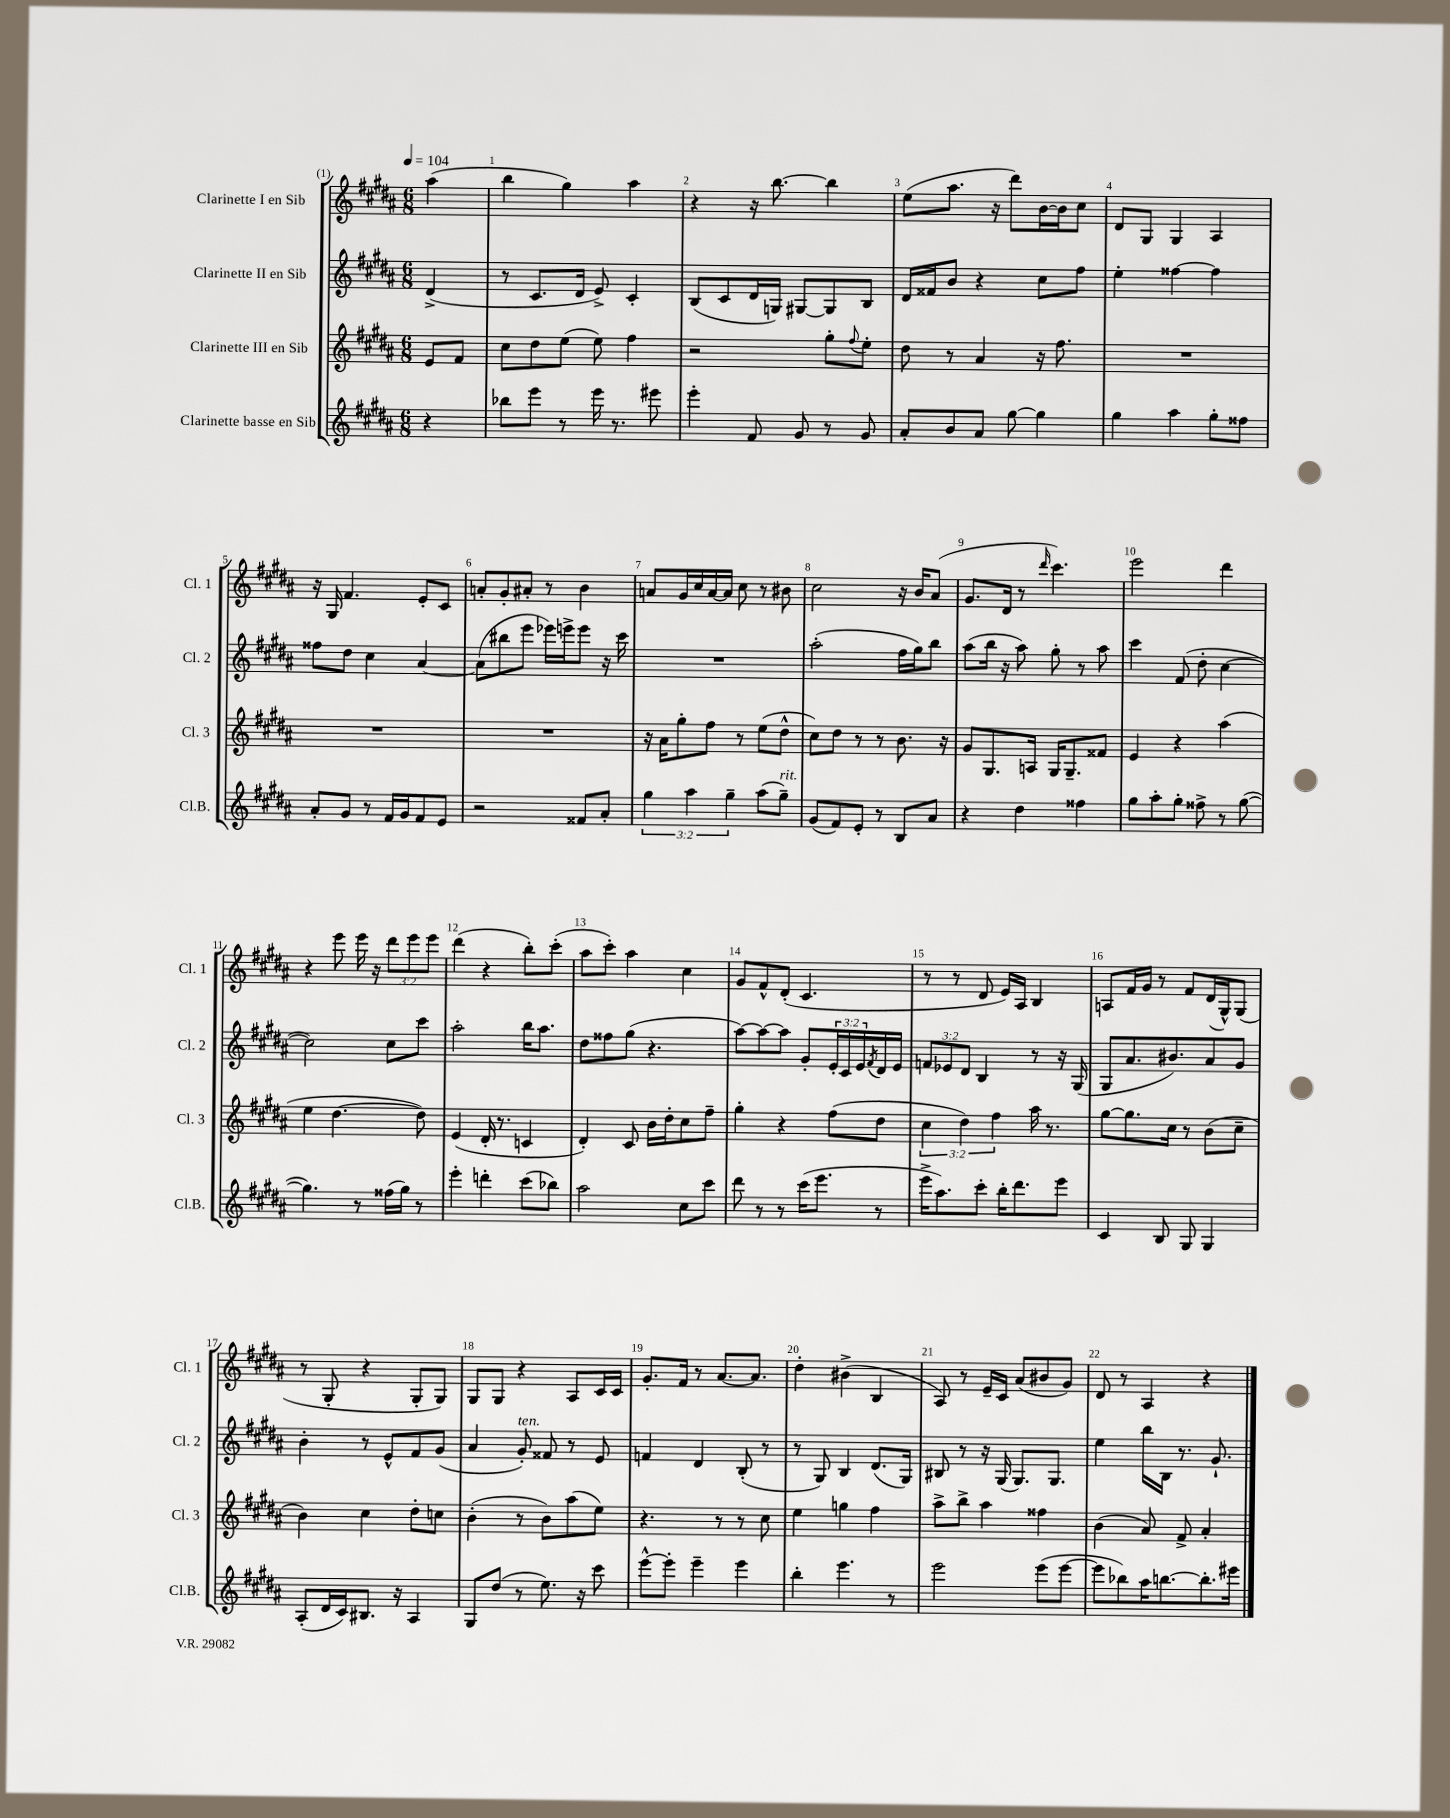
<<
\new StaffGroup <<
\new Staff = "s0" \with { instrumentName = "Clarinette I en Sib" shortInstrumentName = "Cl. 1" } {
    \clef treble \key b \major \numericTimeSignature \time 6/8 \override Staff.TupletNumber.text = #tuplet-number::calc-fraction-text \partial 4 \tempo 4 = 104
    ais''4( |
    b''4 gis''4) ais''4 |
    r4 r16 b''8.~ b''4 |
    e''8( ais''8. r16 dis'''8) b'16~ b'16 cis''8 |
    dis'8 gis8 gis4 ais4 |
    r16 gis16 fis'4. e'8-. cis'8 |
    a'8-. gis'8-. ais'8-. r8 b'4 |
    a'8 gis'16 cis''16 a'16~ a'16 cis''8 r8 bis'8 |
    cis''2 r16 b'16 ais'8( |
    gis'8. dis'16 r8 \grace { dis'''16 } cis'''4.) |
    e'''2 dis'''4 |
    r4 e'''8 e'''16 r16 \tuplet 3/2 { dis'''8 e'''8 e'''8 } |
    dis'''4( r4 b''8-.) cis'''8-.( |
    ais''8 cis'''8-.) ais''4 cis''4 |
    gis'8 fis'8-^ dis'8-.( cis'4. |
    r8 r8 dis'8 e'16) ais16 b4 |
    a8 fis'16 gis'16 r8 fis'8 dis'16( gis16-^) gis8( |
    r8 gis8-. r4 gis8-. gis8) |
    gis8 gis8 r4 ais8 cis'16 cis'16 |
    gis'8.-. fis'16 r8 ais'8.~ ais'8. |
    dis''4-. bis'4->( b4 |
    ais8) r8 e'16-- cis'16 ais'8( bis'8 gis'8) |
    dis'8 r8 ais4 r4 \bar "|." |
}
\new Staff = "s1" \with { instrumentName = "Clarinette II en Sib" shortInstrumentName = "Cl. 2" } {
    \clef treble \key b \major \numericTimeSignature \time 6/8 \override Staff.TupletNumber.text = #tuplet-number::calc-fraction-text \partial 4
    dis'4->( |
    r8 cis'8. dis'16 e'8->) cis'4-. |
    b8( cis'8 dis'16 g16) gis8~ gis8 b8 |
    dis'16 fisis'16 b'8 r4 cis''8 fis''8 |
    e''4-. fisis''4~ fisis''4 |
    fisis''8 dis''8 cis''4 ais'4~ |
    ais'8( bis''8 e'''8 ees'''16) e'''16-> e'''8 r16 cis'''16 |
    R2. |
    ais''2-.( fis''16 gis''16) b''8 |
    ais''8( b''16 r16 ais''8) gis''8-. r8 ais''8 |
    cis'''4 fis'8( dis''8-. cis''4~ |
    cis''2) cis''8 cis'''8 |
    ais''2-. b''16 ais''8. |
    dis''8 fisis''8 gis''8( r4. |
    ais''8~) ais''8~ ais''8 gis'8-. \tuplet 3/2 { e'16-. cis'16 e'16 } \acciaccatura { fis'8 } dis'16 e'16 |
    \tuplet 3/2 { f'8 ees'8 dis'8 } b4 r8 r16 gis16( |
    gis8 ais'8. bis'8.) ais'8 gis'8 |
    b'4-. r8 e'8-^ fis'8 gis'8( |
    ais'4 gis'8-.^\markup { \italic "ten." }) fisis'8 r8 e'8 |
    f'4 dis'4 b8-.( r8 |
    r8 gis8) b4 dis'8.( gis16) |
    bis8 r8 r16 gis16( gis8.) gis8. |
    e''4 b''16 b16 r8. gis'8.-! \bar "|." |
}
\new Staff = "s2" \with { instrumentName = "Clarinette III en Sib" shortInstrumentName = "Cl. 3" } {
    \clef treble \key b \major \numericTimeSignature \time 6/8 \override Staff.TupletNumber.text = #tuplet-number::calc-fraction-text \partial 4
    e'8 fis'8 |
    cis''8 dis''8 e''8( e''8) fis''4 |
    r2 gis''8-. \appoggiatura { fis''8 } e''8-. |
    dis''8 r8 ais'4 r16 fis''8. |
    R2. |
    R2. |
    R2. |
    r16 ais'16 gis''8-. fis''8 r8 e''8( dis''8-^ |
    cis''8) dis''8 r8 r8 b'8. r16 |
    gis'8 gis8. a16 gis16 gis8.-- fisis'8 |
    e'4 r4 ais''4( |
    e''4 dis''4.~ dis''8) |
    e'4( dis'16-. r8. c'4 |
    dis'4-.) cis'8 b'16 dis''16-. cis''8 fis''8-- |
    gis''4-. r4 fis''8( dis''8 |
    \tuplet 3/2 { cis''4 dis''4) fis''4 } ais''16 r8. |
    gis''8~ gis''8. cis''16 r8 b'8( cis''8-- |
    b'4) cis''4 dis''8-. c''8 |
    b'4-.( r8 b'8) ais''8( e''8) |
    r4. r8 r8 cis''8 |
    e''4 g''4 fis''4 |
    ais''8-> b''8-> ais''4 fisis''4 |
    b'4( ais'8) fis'8-> ais'4-. \bar "|." |
}
\new Staff = "s3" \with { instrumentName = "Clarinette basse en Sib" shortInstrumentName = "Cl.B." } {
    \clef treble \key b \major \numericTimeSignature \time 6/8 \override Staff.TupletNumber.text = #tuplet-number::calc-fraction-text \partial 4
    r4 |
    bes''8 e'''8 r8 e'''16 r8. eis'''8 |
    e'''4-. fis'8 gis'8 r8 gis'8 |
    ais'8-. b'8 ais'8 gis''8~ gis''4 |
    gis''4 ais''4 gis''8-. fisis''8 |
    ais'8-. gis'8 r8 fis'16 gis'16 fis'8 e'8 |
    r2 fisis'8 ais'8-. |
    \tuplet 3/2 { gis''4 ais''4 gis''4-- } ais''8( gis''8--^\markup { \italic "rit." }) |
    gis'8( fis'8) e'8-. r8 b8 ais'8 |
    r4 dis''4 fisis''4 |
    gis''8 ais''8-. gis''8-. fisis''8-> r8 gis''8~( |
    gis''4.) r8 fisis''16( gis''16) r8 |
    e'''4-. d'''4-. cis'''8( bes''8) |
    ais''2 cis''8 cis'''8 |
    dis'''8 r8 r8 cis'''16( e'''8. r8 |
    e'''16-> ais''8.) cis'''8-. b''16-. dis'''8. e'''8 |
    cis'4 b8 gis8 gis4 |
    ais8-.( dis'16 cis'16) bis8. r16 ais4 |
    gis8 dis''8( r8 e''8.) r16 cis'''8 |
    e'''8~-^ e'''8-. e'''4-- e'''4 |
    b''4-. e'''4. r8 |
    e'''2 e'''8( e'''8~ |
    e'''8 bes''8) ais''16 b''8.~ b''8.-. eis'''16 \bar "|." |
}
>>
>>
\layout { \context { \Score \override BarNumber.break-visibility = ##(#f #t #t) barNumberVisibility = #all-bar-numbers-visible } }
